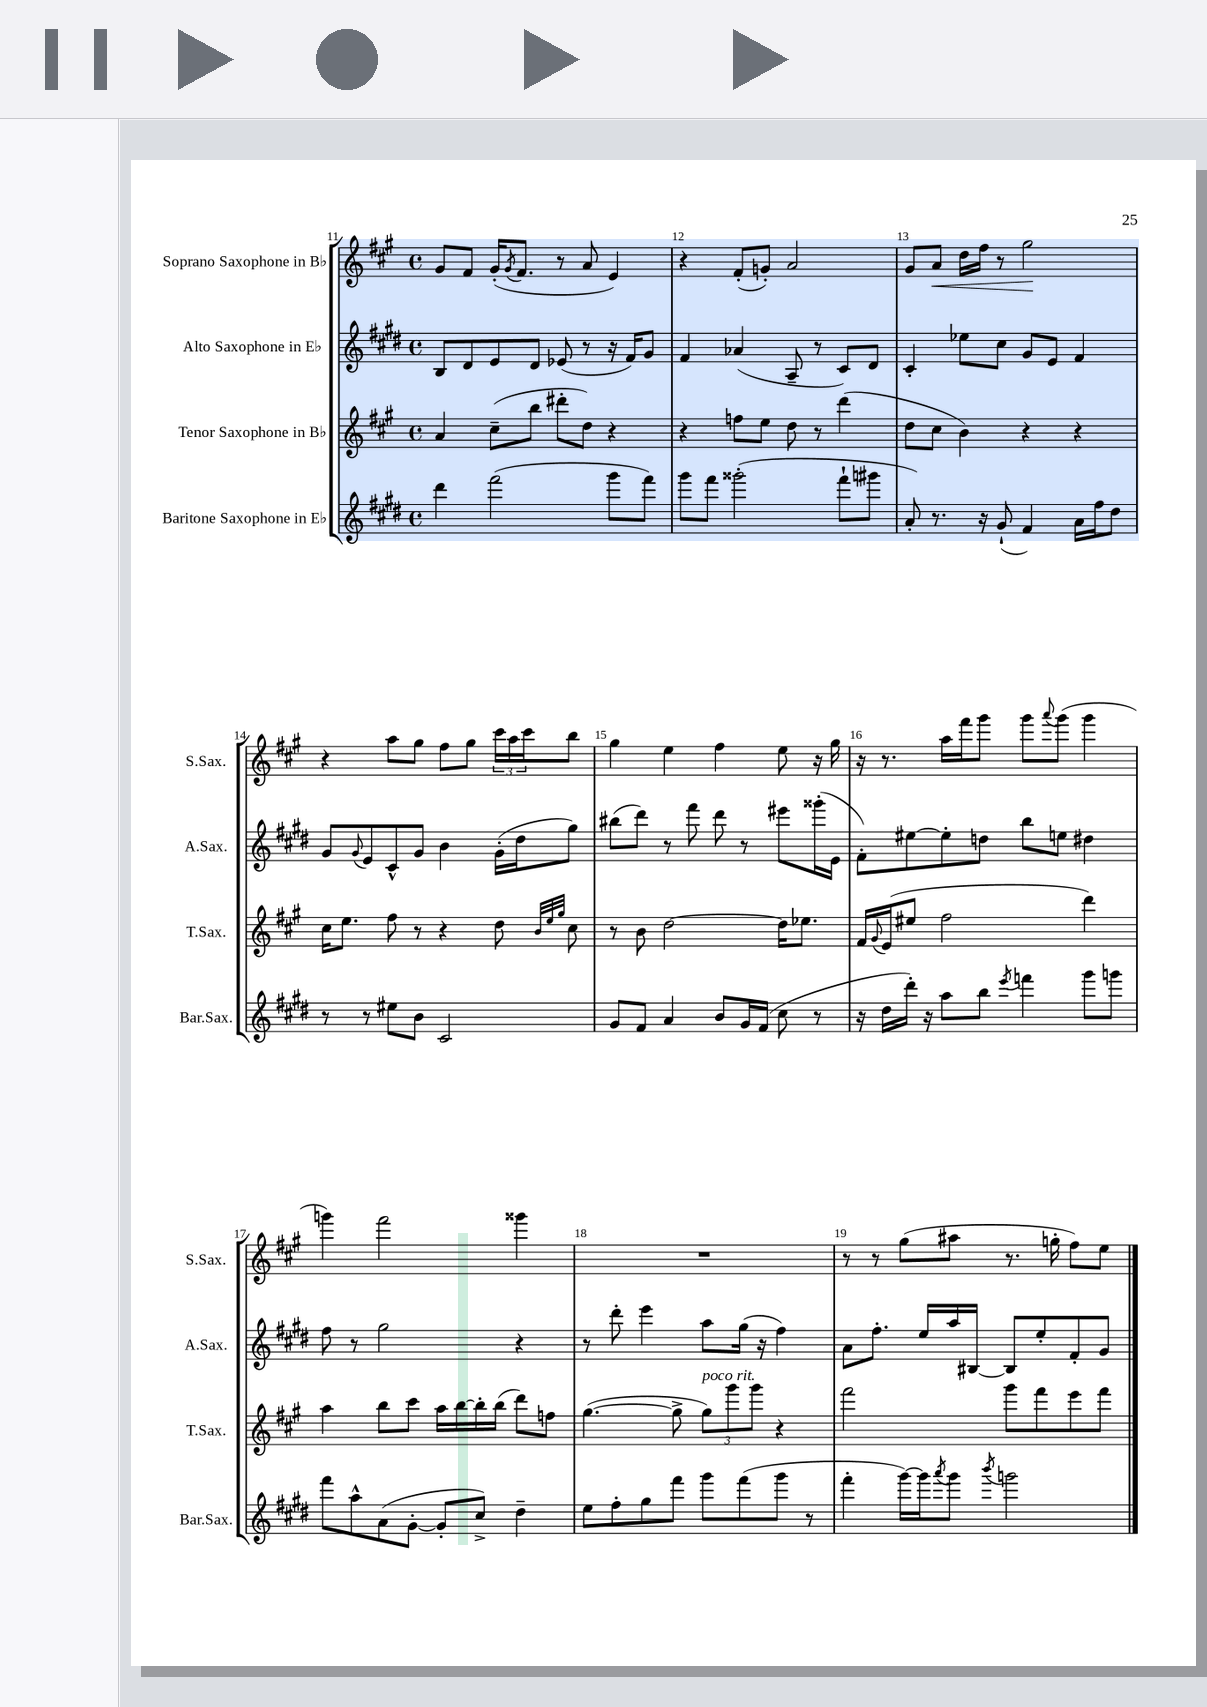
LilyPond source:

<<
\new StaffGroup <<
\new Staff = "s0" \with { instrumentName = "Soprano Saxophone in Bb" shortInstrumentName = "S.Sax." } {
    \clef treble \key a \major \defaultTimeSignature \time 4/4
    gis'8 fis'8 gis'16-.( \acciaccatura { gis'8 } fis'8. r8 a'8 e'4) |
    r4 fis'8-.( g'8-.) a'2 |
    gis'8 a'8\< d''16 fis''16 r8 gis''2\! |
    r4 a''8 gis''8 fis''8 gis''8 \tuplet 3/2 { cis'''16 a''16 cis'''16 } b''8 |
    gis''4 e''4 fis''4 e''8 r16 gis''16 |
    r16 r8. a''16 fis'''16 gis'''8 gis'''8 \appoggiatura { a'''8 } gis'''8( gis'''4 |
    g'''4) fis'''2 gisis'''4 |
    R1 |
    r8 r8 gis''8( ais''8 r8. g''16-. fis''8) e''8 \bar "|." |
}
\new Staff = "s1" \with { instrumentName = "Alto Saxophone in Eb" shortInstrumentName = "A.Sax." } {
    \clef treble \key e \major \defaultTimeSignature \time 4/4
    b8 dis'8 e'8 dis'8 ees'8( r8 r16 fis'16) gis'8 |
    fis'4 aes'4( a8-- r8 cis'8) dis'8 |
    cis'4-. ees''8 cis''8 gis'8 e'8 fis'4 |
    gis'8 \appoggiatura { gis'8 } e'8 cis'8-^ gis'8 b'4 gis'16-.( dis''16 gis''8) |
    bis''8( dis'''8) r8 fis'''8 dis'''8 r8 eis'''8 gisis'''16-.( e'16 |
    fis'8-.) eis''8~ eis''8-. d''8 b''8 e''8 dis''4 |
    fis''8 r8 gis''2 r4 |
    r8 dis'''8-. e'''4 a''8 gis''16( r16 fis''4) |
    a'8 fis''8.-. e''16 a''16 bis16~ bis8 e''8-. fis'8-. gis'8 \bar "|." |
}
\new Staff = "s2" \with { instrumentName = "Tenor Saxophone in Bb" shortInstrumentName = "T.Sax." } {
    \clef treble \key a \major \defaultTimeSignature \time 4/4
    a'4 cis''8--( b''8 dis'''8-. d''8) r4 |
    r4 f''8 e''8 d''8 r8 d'''4( |
    d''8 cis''8 b'4) r4 r4 |
    cis''16 e''8. fis''8 r8 r4 d''8 \grace { b'32 e''32 gis''32 } cis''8 |
    r8 b'8 d''2~ d''16 ees''8. |
    fis'16 \appoggiatura { gis'8 } e'16( eis''8 fis''2 d'''4) |
    a''4 b''8 cis'''8 a''16 b''16~ b''16-. b''16( d'''8) f''8 |
    gis''4.~( gis''8-> \tuplet 3/2 { gis''8^\markup { \italic "poco rit." }) gis'''8 gis'''8 } r4 |
    fis'''2 gis'''8 fis'''8 e'''8 fis'''8 \bar "|." |
}
\new Staff = "s3" \with { instrumentName = "Baritone Saxophone in Eb" shortInstrumentName = "Bar.Sax." } {
    \clef treble \key e \major \defaultTimeSignature \time 4/4
    dis'''4 fis'''2( gis'''8 fis'''8) |
    gis'''8 fis'''8 gisis'''2-.( fis'''8-! gis'''8 |
    a'8-.) r8. r16 gis'8-!( fis'4) a'16 fis''16 dis''8 |
    r8 r8 eis''8 b'8 cis'2 |
    gis'8 fis'8 a'4 b'8 gis'16 fis'16( cis''8 r8 |
    r16 dis''16 dis'''16-.) r16 a''8 b''8 \acciaccatura { e'''8 } f'''4 gis'''8 g'''8 |
    fis'''8 a''8-^ a'8( gis'8~-. gis'8-. cis''8->) dis''4-- |
    e''8 fis''8-. gis''8 fis'''8 gis'''8 fis'''8( gis'''8 r8 |
    fis'''4-. gis'''16~) gis'''16 \acciaccatura { a'''8 } gis'''8 \acciaccatura { b'''8 } g'''2 \bar "|." |
}
>>
>>
\layout { \context { \Score currentBarNumber = #11 \override BarNumber.break-visibility = ##(#f #t #t) barNumberVisibility = #all-bar-numbers-visible } }
